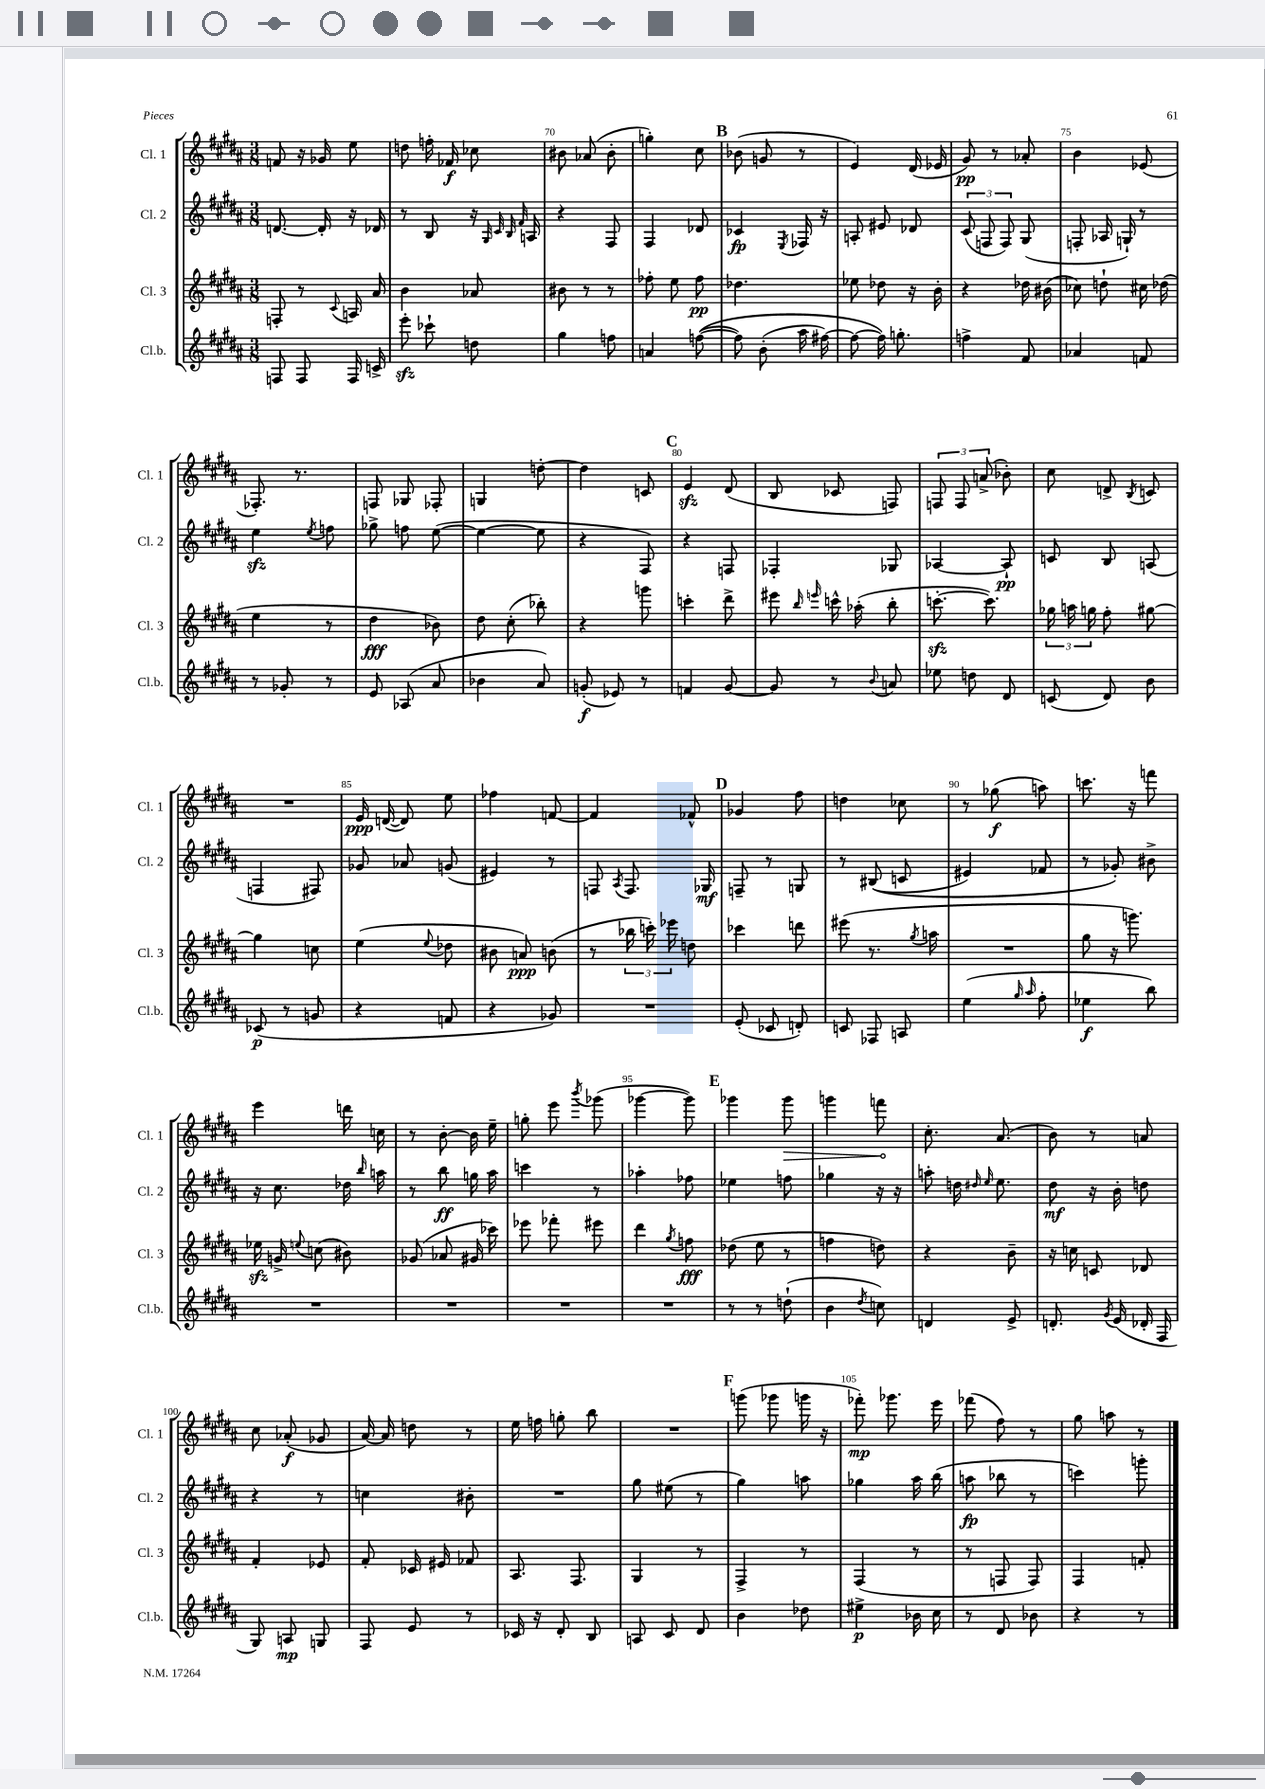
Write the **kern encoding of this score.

**kern	**dynam	**kern	**dynam	**kern	**dynam	**kern	**dynam
*part4	*part4	*part3	*part3	*part2	*part2	*part1	*part1
*staff4	*staff4	*staff3	*staff3	*staff2	*staff2	*staff1	*staff1
*I"Cl.b.	*	*I"Cl. 3	*	*I"Cl. 2	*	*I"Cl. 1	*
*I'Cl.b.	*	*I'Cl. 3	*	*I'Cl. 2	*	*I'Cl. 1	*
*clefG2	*	*clefG2	*	*clefG2	*	*clefG2	*
*k[f#c#g#d#a#]	*	*k[f#c#g#d#a#]	*	*k[f#c#g#d#a#]	*	*k[f#c#g#d#a#]	*
*M3/8	*	*M3/8	*	*M3/8	*	*M3/8	*
=68	=68	=68	=68	=68	=68	=68	=68
8Fn/	.	8Fn'/	.	[8.dn/	.	8fn/	.
8F/	.	8r	.	.	.	16r	.
.	.	.	.	16d'/]	.	16g-X/	.
.	.	8qqc#/	.	.	.	.	.
16F/	.	16An/	.	16r	.	8ee\	.
16cn^/	.	16a#/	.	16d-X/	.	.	.
=69	=69	=69	=69	=69	=69	=69	=69
8eeezz'\	.	4b\	.	8r	.	8ddn\	.
8ccc-X`\	.	.	.	8B/	.	16ffn'\	.
.	.	.	.	.	.	16f-X/	f
8ddn\	.	8a-X/	.	16r	.	8cc-X\	.
.	.	.	.	32qqG#/	.	.	.
.	.	.	.	32qqc#/	.	.	.
.	.	.	.	32qqB/	.	.	.
.	.	.	.	32qqf#/	.	.	.
.	.	.	.	16An/	.	.	.
=70	=70	=70	=70	=70	=70	=70	=70
4gg#\	.	8b#X\	.	4r	.	8b#X\	.
.	.	8r	.	.	.	(8a-X/	.
8ffn\	.	8r	.	8F#/	.	8b#'\	.
=71	=71	=71	=71	=71	=71	=71	=71
4an/	.	8ff-X'\	.	4F#/	.	4ggn'\)	.
.	.	8ee\	.	.	.	.	.
(([8ffn\	.	8ff-\	pp	8d-X/	.	8cc#\	.
!!LO:REH:place=s1:t=B
=72	=72	=72	=72	=72	=72	=72	=72
8ff\])	.	4.dd-X\	.	4c-X/	fp	(8b-X\	.
(8b'\	.	.	.	.	.	8gn/	.
.	.	.	.	8qE/	.	.	.
16aa#\	.	.	.	16F-X/	.	8r	.
[16ff#X\)	.	.	.	16r	.	.	.
=73	=73	=73	=73	=73	=73	=73	=73
8ff#\_	.	8ee-X\	.	8An'/	.	4e/)	.
16ff#\])	.	8dd-X\	.	8e#X/	.	.	.
8.ggn'\	.	.	.	.	.	.	.
.	.	16r	.	8d-X/	.	(16d#/	.
.	.	16b'\	.	.	.	16e-X/	.
=74	=74	=74	=74	=74	=74	=74	=74
4ffn^\	.	4r	.	(12c#/	.	8g#/)	pp
.	.	.	.	12Fn/	.	.	.
.	.	.	.	.	.	8r	.
.	.	.	.	12F/)	.	.	.
8f#/	.	16dd-X\	.	(8G#/	.	8a-X'/	.
.	.	(16b#X\	.	.	.	.	.
=75	=75	=75	=75	=75	=75	=75	=75
4a-X/	.	8cc-X\)	.	8Fn'/	.	4b\	.
.	.	8ddn`\	.	16A-X/	.	.	.
.	.	.	.	16Gn`/)	.	.	.
8fn/	.	16cc#X\	.	8r	.	(8e-X/	.
.	.	(16dd-X\	.	.	.	.	.
!!LO:LB:g=z
=76	=76	=76	=76	=76	=76	=76	=76
8r	.	4ee\	.	4eezz\	.	8.F-X'/)	.
8g-X'/	.	.	.	.	.	.	.
.	.	.	.	.	.	8.r	.
.	.	.	.	8qee/	.	.	.
8r	.	8r	.	8ffn\	.	.	.
=77	=77	=77	=77	=77	=77	=77	=77
8e/	.	4dd#\	fff	8gg-X^\	.	8Fn/	.
(8A-X/	.	.	.	8ffn\	.	8G-X/	.
8a#/	.	8b-X\)	.	([8ee\	.	8F-X'/	.
=78	=78	=78	=78	=78	=78	=78	=78
4b-X\	.	8dd#\	.	4ee\_	.	4Gn/	.
.	.	(8cc#'\	.	.	.	.	.
8a#/)	.	8bb-X'\)	.	8ee\]	.	[8ddn'\	.
=79	=79	=79	=79	=79	=79	=79	=79
(8gn'/	f	4r	.	4r	.	4dd\]	.
8e-X/)	.	.	.	.	.	.	.
8r	.	8gggn\	.	8F#/)	.	8cn/	.
!!LO:REH:place=s1:t=C
=80	=80	=80	=80	=80	=80	=80	=80
4fn/	.	4cccn'\	.	4r	.	4ezz/	.
[8g#/	.	8ddd#^\	.	8Fn/	.	(8d#/	.
=81	=81	=81	=81	=81	=81	=81	=81
8g#/]	.	8eee#X\	.	4F-X'/	.	8B/	.
.	.	16qqbb/	.	.	.	.	.
.	.	16qqeeen/	.	.	.	.	.
8r	.	16cccn^^\	.	.	.	8c-X/	.
.	.	(16aa-X'\	.	.	.	.	.
8qqb/	.	.	.	.	.	.	.
8an/	.	8bb'\	.	8G-X/	.	8Fn/)	.
=82	=82	=82	=82	=82	=82	=82	=82
8ee-X\	.	[8.cccnzz'\	.	[4A-X/	.	12Fn/	.
.	.	.	.	.	.	12F/	.
8ddn\	.	.	.	.	.	.	.
.	.	.	.	.	.	(12an^/	.
.	.	8.ccc\])	.	.	.	.	.
8d#/	.	.	.	8A-`/]	pp	8b-X'\)	.
=83	=83	=83	=83	=83	=83	=83	=83
(8cn/	.	24gg-X\	.	8cn/	.	8cc#\	.
.	.	24aan\	.	.	.	.	.
.	.	24ggn\	.	.	.	.	.
8d#/)	.	8ff#'\	.	8B/	.	8dn^/	.
.	.	.	.	.	.	8qB/	.
8b\	.	[8gg#X\	.	(8An/	.	8cn/	.
!!LO:LB:g=z
=84	=84	=84	=84	=84	=84	=84	=84
(8c-X/	p	4gg#\]	.	4Fn/	.	4.r	.
8r	.	.	.	.	.	.	.
8gn/	.	8ccn\	.	8F#X/)	.	.	.
=85	=85	=85	=85	=85	=85	=85	=85
4r	.	(4ee\	.	8g-X/	.	16e/	ppp
.	.	.	.	.	.	([16dn/	.
.	.	.	.	8a-X/	.	8d/])	.
.	.	8qqee/	.	.	.	.	.
8fn/	.	8dd-X\	.	(8gn/	.	8ee\	.
=86	=86	=86	=86	=86	=86	=86	=86
4r	.	8b#X\	.	4e#X/)	.	4ff-X\	.
.	.	8an/)	ppp	.	.	.	.
8g-X/)	.	(8bn\	.	8r	.	[8fn/	.
=87	=87	=87	=87	=87	=87	=87	=87
4.r	.	8r	.	8Fn/	.	4f/]	.
.	.	.	.	8qA#/	.	.	.
.	.	24bb-X\	.	8.F/	.	.	.
.	.	24cccn'\)	.	.	.	.	.
.	.	24eee-X\	.	.	.	.	.
.	.	8ddn\	.	.	.	8f-X^^/	.
.	.	.	.	16G-X/	mf	.	.
!!LO:REH:place=s1:t=D
=88	=88	=88	=88	=88	=88	=88	=88
(8e'/	.	4ccc-X\	.	8Fn~/	.	4g-X/	.
8c-X/	.	.	.	8r	.	.	.
8dn'/)	.	8dddn\	.	8Gn/	.	8ff#\	.
=89	=89	=89	=89	=89	=89	=89	=89
8cn/	.	(8eee#X\	.	8r	.	4ddn\	.
8F-X/	.	8.r	.	((8B#X/	.	.	.
8An/	.	.	.	8cn/	.	8cc-X\	.
.	.	8qgg#/	.	.	.	.	.
.	.	16aan\	.	.	.	.	.
=90	=90	=90	=90	=90	=90	=90	=90
(4ee\	.	4.r	.	4e#X/)	.	8r	.
.	.	.	.	.	.	(8gg-X\	f
16qqgg#/	.	.	.	.	.	.	.
16qqaa#/	.	.	.	.	.	.	.
8ff#'\	.	.	.	8f-X/	.	8aan\)	.
=91	=91	=91	=91	=91	=91	=91	=91
4ee-X\	f	8gg#\	.	8r	.	8.cccn\	.
.	.	16r	.	8g-X'/)	.	.	.
.	.	8.gggn\)	.	.	.	16r	.
8bb\)	.	.	.	8b#X^\	.	8fffn\	.
!!LO:LB:g=z
=92	=92	=92	=92	=92	=92	=92	=92
4.r	.	16ee-Xzz\	.	16r	.	4eee\	.
.	.	16gn^/	.	8.cc#\	.	.	.
.	.	8qqeen/	.	.	.	.	.
.	.	(8ccn\	.	.	.	.	.
.	.	8b#X\)	.	16dd-X\	.	16dddn\	.
.	.	.	.	16qqbb/	.	.	.
.	.	.	.	16aan\	.	16ccn\	.
=93	=93	=93	=93	=93	=93	=93	=93
4.r	.	(8g-X/	.	8r	.	8r	.
.	.	8a-X/	.	8bb\	ff	[8b'\	.
.	.	16g#X/	.	16ggn\	.	16b\]	.
.	.	16ccc-X\)	.	16aa#\	.	16ee~\	.
=94	=94	=94	=94	=94	=94	=94	=94
4.r	.	8eee-X\	.	4cccn\	.	8ggn'\	.
.	.	8fff-X'\	.	.	.	8eee\	.
.	.	.	.	.	.	8qbbb/	.
.	.	8eee#X\	.	8r	.	(8ggg-X\	.
=95	=95	=95	=95	=95	=95	=95	=95
4.r	.	4ddd#\	.	4aa-X'\	.	[4ggg-X\	.
.	.	8qgg#/	.	.	.	.	.
.	.	8ffn\	fff	8ff-X\	.	8ggg-\])	.
!!LO:REH:place=s1:t=E
=96	=96	=96	=96	=96	=96	=96	=96
8r	.	(8dd-X\	.	4ee-X\	.	4ggg-X\	.
8r	.	8ee\	.	.	.	.	.
!	!	!	!	!	!	!	!LO:HP:b
(8ddn`\	.	8r	.	8ffn\	.	8ggg-\	>
=97	=97	=97	=97	=97	=97	=97	=97
4b\	.	4ffn\	.	4gg-X\	.	4gggn\	.
8qdd#/	.	.	.	.	.	.	.
8ccn\)	.	8ddn\)	.	16r	.	8fffn\	.
.	.	.	.	16r	.	.	.
.	.	.	.	.	.	.	]
=98	=98	=98	=98	=98	=98	=98	=98
4dn/	.	4r	.	8aan'\	.	8.cc#'\	.
.	.	.	.	16ddn\	.	.	.
.	.	.	.	16qqdd#X/	.	.	.
.	.	.	.	16qqee/	.	.	.
.	.	.	.	8.ee\	.	(8.a#/	.
8e^/	.	8b~\	.	.	.	.	.
=99	=99	=99	=99	=99	=99	=99	=99
8.dn'/	.	16r	.	8dd#\	mf	8b\)	.
.	.	16ccn\	.	.	.	.	.
.	.	8cn/	.	16r	.	8r	.
8qg#/	.	.	.	.	.	.	.
(16e/	.	.	.	16b'\	.	.	.
16d-X'/	.	8d-X/	.	8ddn\	.	8an/	.
16F#/	.	.	.	.	.	.	.
!!LO:LB:g=z
=100	=100	=100	=100	=100	=100	=100	=100
8G#/)	.	4f#'/	.	4r	.	8cc#\	.
8An/	mp	.	.	.	.	(8a-X'/	f
8Gn/	.	8e-X/	.	8r	.	8g-X/	.
=101	=101	=101	=101	=101	=101	=101	=101
8F#/	.	8f#'/	.	4ccn\	.	[16a#/)	.
.	.	.	.	.	.	16a#/]	.
8e/	.	16c-X/	.	.	.	8ddn\	.
.	.	16e#X/	.	.	.	.	.
8r	.	8f-X/	.	8b#X'\	.	8r	.
=102	=102	=102	=102	=102	=102	=102	=102
16c-X/	.	8.A#/	.	4.r	.	16ee\	.
16r	.	.	.	.	.	16ffn\	.
8d#'/	.	.	.	.	.	8ggn'\	.
.	.	8.F#/	.	.	.	.	.
8B/	.	.	.	.	.	8bb\	.
=103	=103	=103	=103	=103	=103	=103	=103
8An/	.	4G#/	.	8gg#\	.	4.r	.
8c#/	.	.	.	(8ee#X\	.	.	.
8d#/	.	8r	.	8r	.	.	.
!!LO:REH:place=s1:t=F
=104	=104	=104	=104	=104	=104	=104	=104
4b\	.	4F#^/	.	4gg#\)	.	(8gggn\	.
.	.	.	.	.	.	8ggg-X\	.
8dd-X\	.	8r	.	8aan\	.	16gggn\	.
.	.	.	.	.	.	16r	.
=105	=105	=105	=105	=105	=105	=105	=105
4ee#X^\	p	(4F#/	.	4gg-X\	.	8fff-X'\)	mp
.	.	.	.	.	.	8.ggg-X\	.
16b-X\	.	8r	.	16aa#\	.	.	.
16cc#\	.	.	.	(16bb\	.	16eee\	.
=106	=106	=106	=106	=106	=106	=106	=106
8r	.	8r	.	8aan\	fp	(8fff-X\	.
8d#/	.	8Fn/	.	8bb-X\	.	8ff#\)	.
8b-X\	.	8F/)	.	8r	.	8r	.
=107	=107	=107	=107	=107	=107	=107	=107
4r	.	4F#/	.	4cccn\)	.	8gg#\	.
.	.	.	.	.	.	8aan\	.
8r	.	8fn'/	.	8gggn'\	.	8r	.
==	==	==	==	==	==	==	==
*-	*-	*-	*-	*-	*-	*-	*-
